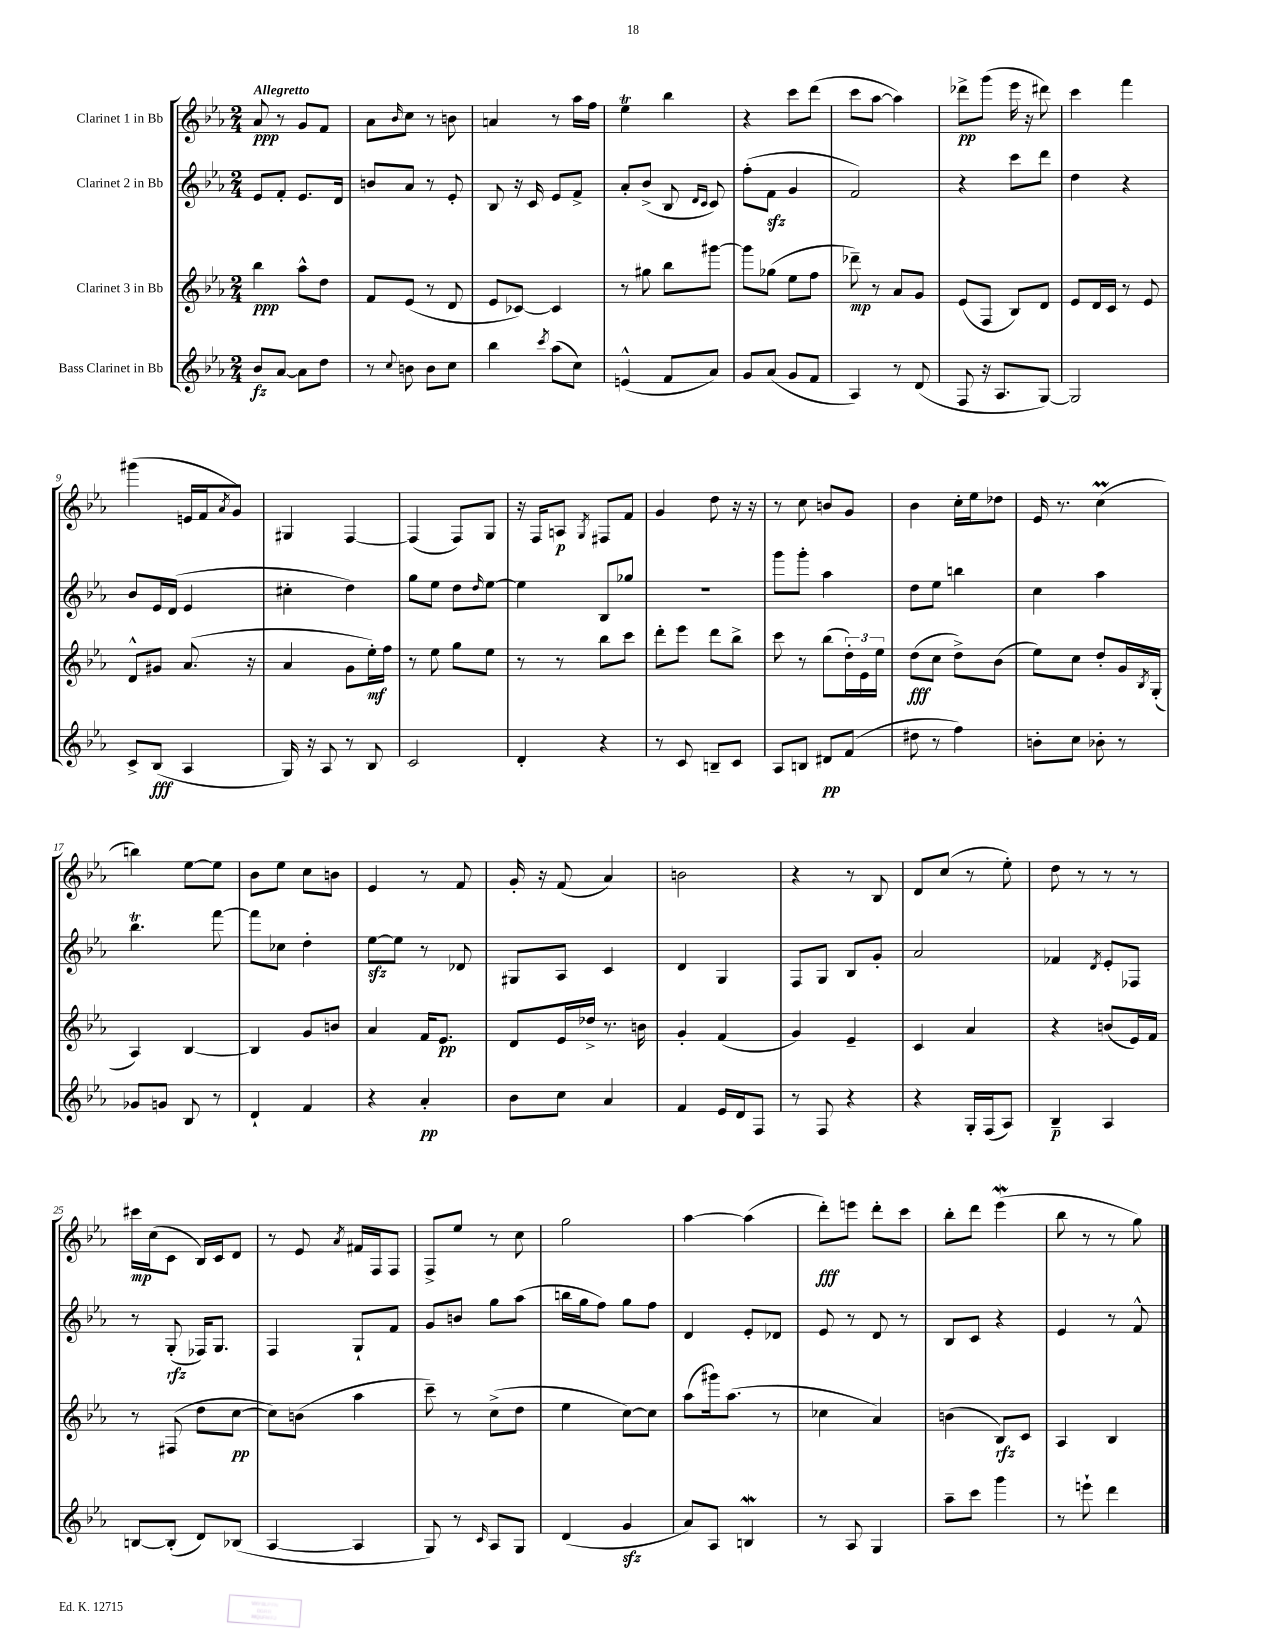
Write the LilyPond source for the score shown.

<<
\new StaffGroup <<
\new Staff = "s0" \with { instrumentName = "Clarinet 1 in Bb" } {
    \clef treble \key ees \major \numericTimeSignature \time 2/4 \tempo "Allegretto"
    aes'8\ppp r8 g'8 f'8 |
    aes'8 \grace { bes'16 } c''8 r8 b'8 |
    a'4 r8 aes''16 f''16 |
    ees''4\trill bes''4 |
    r4 c'''8 d'''8( |
    c'''8 aes''8~ aes''4) |
    des'''8->\pp g'''8( ees'''16 r16 dis'''8) |
    c'''4 f'''4 |
    gis'''4( e'16 f'16 \acciaccatura { aes'8 } g'8) |
    gis4 f4~ |
    f4( f8) g8 |
    r16 f16 a8\p \acciaccatura { g8 } fis8 f'8 |
    g'4 d''8 r16 r16 |
    r8 c''8 b'8 g'8 |
    bes'4 c''16-. ees''16 des''8 |
    ees'16 r8. c''4\prall( |
    b''4) ees''8~ ees''8 |
    bes'8 ees''8 c''8 b'8 |
    ees'4 r8 f'8 |
    g'16-. r16 f'8( aes'4) |
    b'2 |
    r4 r8 bes8 |
    d'8 c''8( r8 ees''8-.) |
    d''8 r8 r8 r8 |
    cis'''16\mp c''16( c'8 bes16) c'16 d'8 |
    r8 ees'8 \acciaccatura { aes'8 } fis'16 f16 f8 |
    f8-> ees''8 r8 c''8 |
    g''2 |
    aes''4~ aes''4( |
    d'''8-.\fff) e'''8 d'''8-. c'''8 |
    bes''8-. d'''8 ees'''4\mordent( |
    bes''8 r8 r8 g''8) \bar "|." |
}
\new Staff = "s1" \with { instrumentName = "Clarinet 2 in Bb" } {
    \clef treble \key ees \major \numericTimeSignature \time 2/4
    ees'8 f'8-. ees'8. d'16 |
    b'8 aes'8 r8 ees'8-. |
    bes8 r16 c'16 ees'8 f'8-> |
    aes'8-. bes'8->( bes8 \grace { d'16 c'16 } c'8) |
    f''8-.( f'8\sfz g'4 |
    f'2) |
    r4 c'''8 d'''8 |
    d''4 r4 |
    bes'8 ees'16 d'16( ees'4 |
    cis''4-. d''4) |
    g''8 ees''8 d''8 \grace { d''16 } ees''8~ |
    ees''4 bes8 ges''8 |
    R2 |
    g'''8 g'''8-. aes''4 |
    d''8 ees''8 b''4 |
    c''4 aes''4 |
    bes''4.\trill f'''8~ |
    f'''8 ces''8 d''4-. |
    ees''8~\sfz ees''8 r8 des'8 |
    gis8 aes8 c'4 |
    d'4 g4 |
    f8 g8 bes8 g'8-. |
    aes'2 |
    fes'4 \acciaccatura { d'8 } ees'8-. fes8 |
    r8 g8-.\rfz( fes16) g8. |
    f4 g8-! f'8 |
    g'8 b'8 g''8 aes''8( |
    b''16 g''16 f''8) g''8 f''8 |
    d'4 ees'8-. des'8 |
    ees'8 r8 d'8 r8 |
    bes8 c'8 r4 |
    ees'4 r8 f'8-^ \bar "|." |
}
\new Staff = "s2" \with { instrumentName = "Clarinet 3 in Bb" } {
    \clef treble \key ees \major \numericTimeSignature \time 2/4
    bes''4\ppp aes''8-^ d''8 |
    f'8 ees'8( r8 d'8 |
    ees'8 ces'8~) ces'4 |
    r8 gis''8 bes''8 gis'''8~ |
    gis'''8 ges''8( ees''8 f''8 |
    des'''8--\mp) r8 aes'8 g'8 |
    ees'8( f8 bes8) d'8 |
    ees'8 d'16 c'16 r8 ees'8 |
    d'8-^ gis'8 aes'8.( r16 |
    aes'4 g'8 ees''16-.\mf) f''16 |
    r8 ees''8 g''8 ees''8 |
    r8 r8 bes''8 c'''8 |
    d'''8-. ees'''8 d'''8 bes''8-> |
    c'''8 r8 bes''8( \tuplet 3/2 { d''16-.) ees'16 ees''16 } |
    d''8\fff( c''8 d''8->) bes'8( |
    ees''8) c''8 d''8-. g'16 \acciaccatura { bes8 } g16-.( |
    aes4) bes4~ |
    bes4 g'8 b'8 |
    aes'4 f'16 ees'8.\pp |
    d'8 ees'16 des''16-> r8. b'16 |
    g'4-. f'4( |
    g'4) ees'4-- |
    c'4 aes'4 |
    r4 b'8( ees'16) f'16 |
    r8 fis8( d''8 c''8~\pp |
    c''8) b'8( aes''4 |
    c'''8--) r8 c''8->( d''8 |
    ees''4 c''8~) c''8 |
    aes''8( gis'''16) aes''8.( r8 |
    ces''4 aes'4) |
    b'4( bes8\rfz) c'8 |
    aes4 bes4 \bar "|." |
}
\new Staff = "s3" \with { instrumentName = "Bass Clarinet in Bb" } {
    \clef treble \key ees \major \numericTimeSignature \time 2/4
    bes'8\fz aes'8~ aes'8 d''8 |
    r8 \appoggiatura { c''8 } b'8 b'8 c''8 |
    bes''4 \acciaccatura { c'''8 } aes''8( c''8) |
    e'4-^( f'8 aes'8) |
    g'8 aes'8( g'8 f'8 |
    aes4) r8 d'8( |
    f8 r16 aes8. g8~) |
    g2 |
    c'8-> bes8\fff( aes4 |
    g16) r16 aes8 r8 bes8 |
    c'2 |
    d'4-. r4 |
    r8 c'8 b8-- c'8 |
    aes8 b8 dis'8\pp f'8( |
    dis''8 r8 f''4) |
    b'8-. c''8 bes'8-. r8 |
    ges'8 g'8 bes8 r8 |
    d'4-! f'4 |
    r4 aes'4-.\pp |
    bes'8 c''8 aes'4 |
    f'4 ees'16 d'16 f8 |
    r8 f8 r4 |
    r4 g16-. f16( aes8) |
    bes4--\p aes4 |
    b8~ b8-.( d'8) bes8( |
    aes4~ aes4 |
    g8) r8 \grace { c'16 } aes8 g8 |
    d'4( g'4\sfz |
    aes'8) aes8 b4\mordent |
    r8 aes8 g4 |
    aes''8-- c'''8 g'''4 |
    r8 e'''8-! d'''4 \bar "|." |
}
>>
>>
